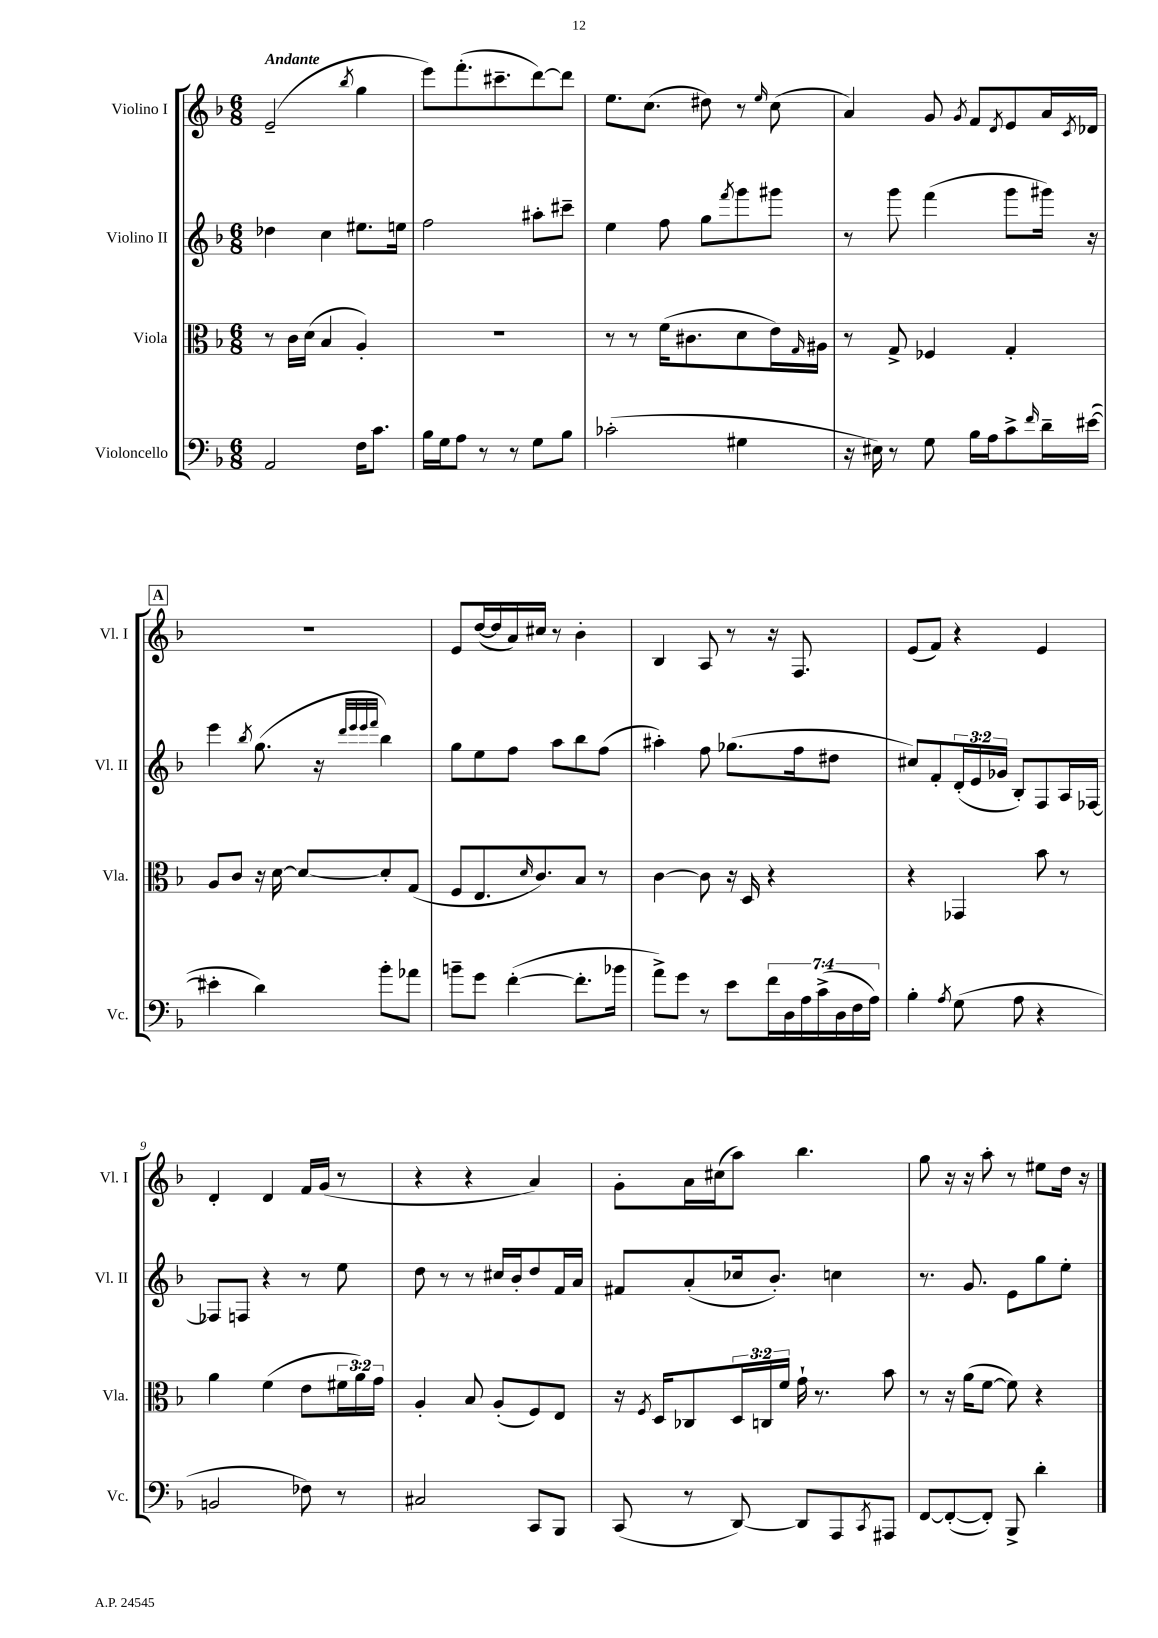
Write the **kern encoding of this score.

**kern	**kern	**kern	**kern
*part4	*part3	*part2	*part1
*staff4	*staff3	*staff2	*staff1
*I"Violoncello	*I"Viola	*I"Violino II	*I"Violino I
*I'Vc.	*I'Vla.	*I'Vl. II	*I'Vl. I
*clefF4	*clefC3	*clefG2	*clefG2
*k[b-]	*k[b-]	*k[b-]	*k[b-]
*M6/8	*M6/8	*M6/8	*M6/8
=1	=1	=1	=1
!	!	!	!LO:TX:a:B:t=Andante
2AA/	8r	4dd-X\	(2e~/
.	16c\LL	.	.
.	(16d\JJ	.	.
.	4B-/	4cc\	.
.	.	.	8qbb-/
16F\KL	4A'/)	8.ee#X\L	4gg\
8.c\J	.	.	.
.	.	16een\Jk	.
=2	=2	=2	=2
16B-\LL	2.r	2ff\	8eee\L)
16G\J	.	.	.
8A\J	.	.	(8.fff'\
8r	.	.	.
.	.	.	8.ccc#X~\
8r	.	.	.
8G\L	.	8aa#X'\L	[8ddd\)
8B-\J	.	8ccc#X~\J	8ddd\J]
=3	=3	=3	=3
(2c-X'\	8r	4ee\	8.ee\L
.	8r	.	.
.	.	.	(8.cc\J
.	(16f\KL	8ff\	.
.	8.c#X\	.	.
.	.	8gg\L	8dd#X\)
.	.	8qfff/	.
4G#X\	8d\	8ggg\	8r
.	.	.	16qqee/
.	16e\L)	8ggg#X\J	(8cc\
.	16qqG/	.	.
.	16A#X\JJ	.	.
=4	=4	=4	=4
16r	8r	8r	4a/)
16E#X\)	.	.	.
8r	8G^/	8ggg\	.
8G\	4F-X/	(4fff\	8g/
.	.	.	8qg/
16B-\LL	.	.	8f/L
16A\J	.	.	.
.	.	.	8qd/
8c^\	4G'/	8ggg\L	8e/
16qqf/	.	.	.
16d~\L	.	16ggg#X\Jk)	16a/L
.	.	.	8qc/
([16e#X\JJ	.	16r	16d-X/JJ
!!LO:LB:g=z
!!LO:REH:place=s1:t=A
=5	=5	=5	=5
4e#X'\]	8A/L	4eee\	2.r
.	8c/J	.	.
.	.	8qbb-/	.
4d\)	16r	(8.gg\	.
.	[16d\	.	.
.	8d/L_	.	.
.	.	16r	.
.	.	32qqddd/LLL	.
.	.	32qqeee/	.
.	.	32qqeee/	.
.	.	32qqfff/JJJ	.
8b-'\L	8d'/]	4bb-\)	.
8a-X\J	(8G/J	.	.
=6	=6	=6	=6
8bn~\L	8F/L	8gg\L	8e/L
8g\J	8.E/	8ee\	([16dd/L
.	.	.	16dd/]
([4f'\	.	8ff\J	16a/)
.	16qqd/	.	.
.	8.c/)	.	16cc#X/JJ
.	.	8aa\L	8r
8.f'\L]	8B-/J	8bb-\	4b-'\
.	8r	(8ff\J	.
16b-X\Jk	.	.	.
=7	=7	=7	=7
8a^\L)	[4c\	4aa#X'\)	4B-/
8g\J	.	.	.
8r	8c\]	8ff\	8A/
8e\L	16r	(8.gg-X\L	8r
.	16D/	.	.
28f\L	4r	.	16r
28D\	.	.	.
.	.	16ff\k	8.F/
28A\	.	.	.
(28c^\	.	.	.
.	.	8dd#X\J	.
28D\	.	.	.
28F\	.	.	.
28A\JJ)	.	.	.
=8	=8	=8	=8
4B-'\	4r	8cc#X/L)	(8e/L
.	.	8f'/	8f/J)
8qA/	.	.	.
(8G\	4GG-X/	(24d'/L	4r
.	.	24e/	.
.	.	24g-X/JJ	.
8A\	.	8B-'/L)	.
4r	8b-\	8F/	4e/
.	8r	16A/L	.
.	.	[16F-X/JJ	.
!!LO:LB:g=z
=9	=9	=9	=9
2BBn/	4a\	8F-X/L]	4d'/
.	.	8Fn/J	.
.	(4f\	4r	4d/
8F-X\)	8e\L	8r	16f/LL
.	.	.	(16g/JJ
8r	24f#X\L	8ee\	8r
.	24a\)	.	.
.	24g\JJ	.	.
=10	=10	=10	=10
2C#X/	4A'/	8dd\	4r
.	.	8r	.
.	8B-/	8r	4r
.	(8A'/L	16cc#X/LL	.
.	.	16b-'/J	.
8CC/L	8F/)	8dd/	4a/)
8BBB-/J	8E/J	16f/L	.
.	.	16a/JJ	.
=11	=11	=11	=11
(8CC/	16r	8f#X/L	8g'\L
.	8qF/	.	.
.	16D/KL	.	.
8r	8C-X/	(8a'/	16a\L
.	.	.	(16cc#X\J
[8DD/)	24D/L	16cc-X/k	8aa\J)
.	24Cn/	.	.
.	.	8.b-'/J)	.
.	24f/JJ	.	.
8DD/L]	16g`\	.	4.bb-\
.	8.r	.	.
8AAA/	.	4ccn\	.
8qCC/	.	.	.
8AAA#X/J	8b-\	.	.
=12	=12	=12	=12
[8FF/L	8r	8.r	8gg\
(8FF'/_	16r	.	16r
.	(16a\KL	8.g/	16r
8FF'/J])	[8f\J	.	8aa'\
8BBB-^/	8f\])	8e\L	8r
4d'\	4r	8gg\	8ee#X\L
.	.	8ee'\J	16dd\Jk
.	.	.	16r
==	==	==	==
*-	*-	*-	*-
